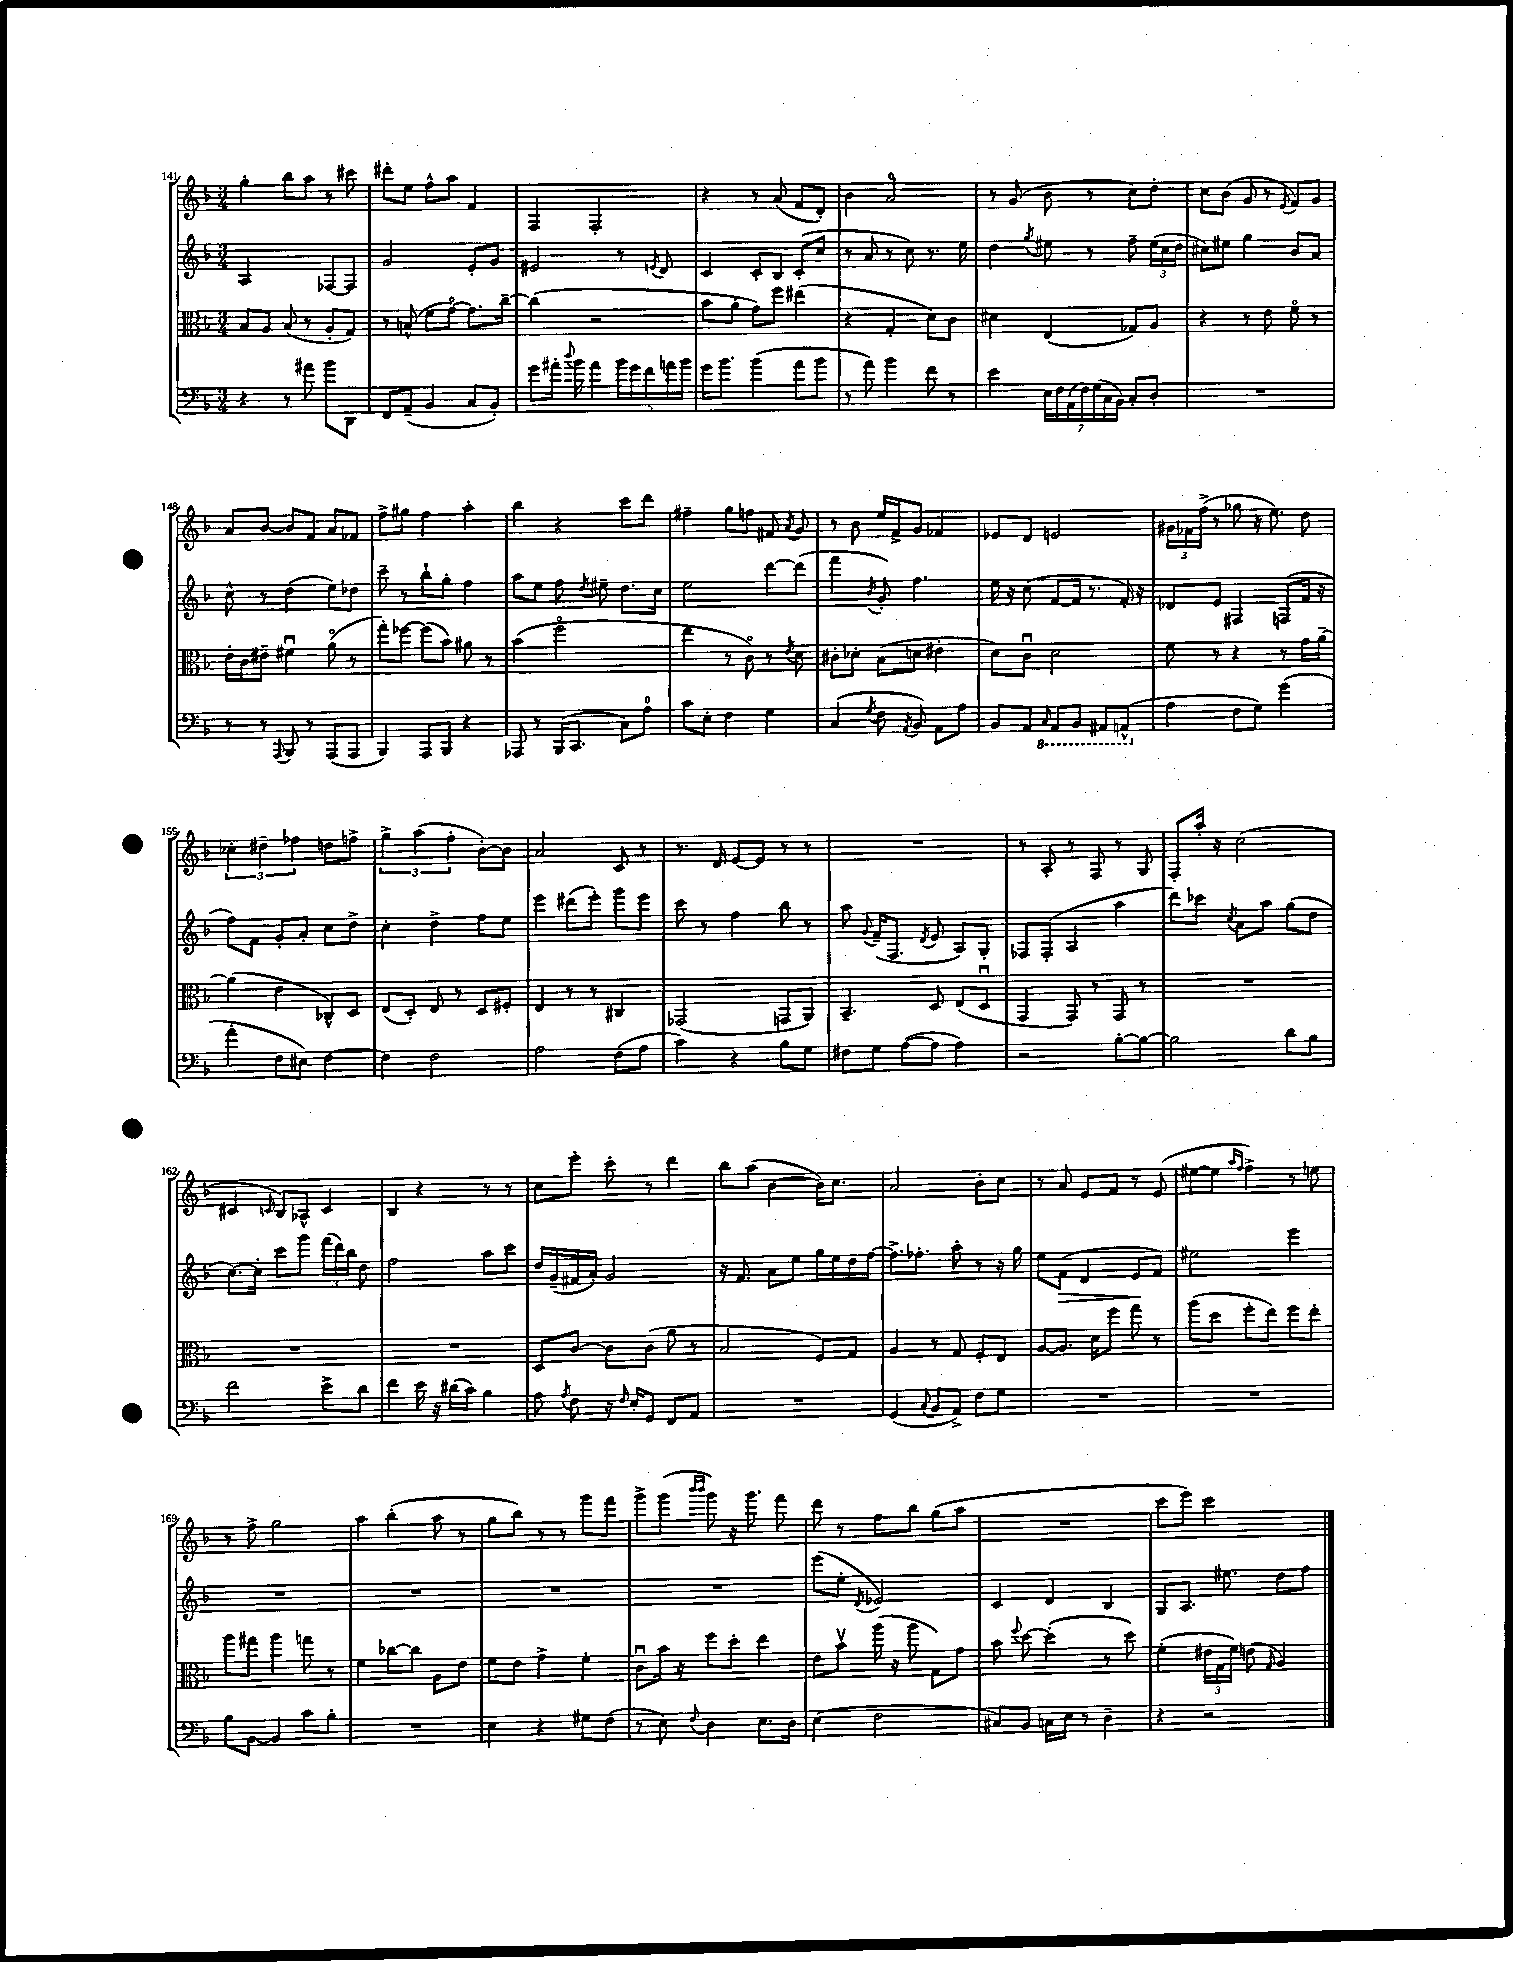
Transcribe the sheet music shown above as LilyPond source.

<<
\new StaffGroup <<
\new Staff = "s0" {
    \clef treble \key f \major \numericTimeSignature \time 3/4
    \autoBeamOff g''4-. bes''8[ a''8] r8 cis'''8 |
    dis'''8[-. e''8] f''8[-^ a''8] f'4 |
    f4 f2-. |
    r4 r8 a'8( f'8[ d'8]-.) |
    bes'4 a'2-0 |
    r8 g'8( bes'8 r8 c''8[) d''8]-. |
    c''8[ bes'8]( g'8 r8 \acciaccatura { e'8 } f'8[) g'8] |
    a'8[ bes'8]~ bes'8[ f'8] a'8[ fes'8] |
    f''8[-> gis''8] f''4 a''4-. |
    bes''4 r4 c'''8[ d'''8] |
    fis''4-- g''8[ f''8] fis'8 \acciaccatura { a'8 } g'8 |
    r8 bes'8 e''16[ f'16-> g'8] fes'4 |
    ees'8[ d'8] e'2 |
    \tuplet 3/2 { gis'16[ fes'16 f''16]->( } r8 ges''8 r16 e''8.) d''8 |
    \tuplet 3/2 { ces''4-. dis''4-- fes''4 } d''8[ f''8]-> |
    \tuplet 3/2 { g''4-> a''4( f''4-. } bes'8[~-.) bes'8] |
    a'2 c'8 r8 |
    r8. d'16 e'8[~ e'8] r8 r8 |
    R2. |
    r8 a8-. r8 f8 r8 g8 |
    f8[-. a''16]-. r16 c''2( |
    cis'4 \grace { c'16 } bes8[) aes8]-^ c'4 |
    bes4 r4 r8 r8 |
    c''8[ e'''8]-. c'''8-. r8 d'''4 |
    bes''8[ a''8]( bes'4~ bes'16[) c''8.] |
    a'2 bes'8[-. c''8] |
    r8 a'8 e'8[ f'8] r8 e'8( |
    eis''8[~ eis''8] \grace { a''16[ f''16] } f''4->) r8 e''8 |
    r8 f''8-> g''2 |
    a''4 bes''4-.( a''8 r8 |
    g''8[ bes''8]) r8 r8 g'''8[ f'''8] |
    g'''8[-> g'''8]( \grace { bes'''16[ bes'''16] } g'''8) r16 g'''8. f'''8 |
    d'''8 r8 f''8[ bes''8] g''8[( a''8] |
    R2. |
    c'''8[ e'''8]) c'''2 \bar "|." |
}
\new Staff = "s1" {
    \clef treble \key f \major \numericTimeSignature \time 3/4
    \autoBeamOff a2 fes8[~ fes8] |
    g'2 e'8[-. g'8] |
    eis'2 r8 \acciaccatura { e'8 } d'8 |
    c'4 c'8[-. bes8] c'8[-.( c''8] |
    r8 a'8 r8 c''8) r8. e''16 |
    d''4 \acciaccatura { g''8 } eis''8 r8 f''8-- \tuplet 3/2 { eis''16[( c''16 d''16] } |
    cis''8[) eis''8] g''4 bes'8[ a'8] |
    c''8-^ r8 d''4( e''8[) des''8] |
    c'''8-- r8 bes''8[-! g''8]-. f''4 |
    a''8[ e''8] f''8 \acciaccatura { d''8 } eis''8-- d''8.[ c''16] |
    e''2 d'''8[~ d'''8]( |
    f'''4 \acciaccatura { bes'8 } g'8-.) f''4. |
    e''16 r16 c''8( f'8[~ f'16] r8. f'16-.) r16 |
    des'8[ e'8] fis4 f8[( f'16] r16 |
    f''8[) f'8] g'8[-. a'8]-. c''8[ d''8]-> |
    c''4-. d''4-> f''8[ e''8] |
    e'''4 dis'''8[( e'''8]-.) g'''8[ e'''8] |
    c'''8 r8 f''4 bes''8 r8 |
    a''8 \appoggiatura { g'8 } f'16[--( f8.] \acciaccatura { d'8 } e'8 a8[) g8]-. |
    fes8[ fes8]-.( a4 a''4 |
    d'''8[) ces'''8] \acciaccatura { c''8 } a'8[ a''8] g''8[( d''8] |
    c''8.[~) c''16]-. c'''8[ g'''8] \tuplet 3/2 { f'''16[( d'''16) bes''16] } d''8 |
    f''2 a''8[ c'''8] |
    d''16[ g'16--( fis'16 a'16]-.) g'2 |
    r16 f'8. a'8[ e''8] g''16[ e''16 d''16 f''16]~ |
    f''8.[-> fes''8.]-. a''8-. r8 r16 g''16 |
    e''8[ f'8]\>( d'4 e'8[\! f'8]) |
    eis''2 e'''4 |
    R2. |
    R2. |
    R2. |
    R2. |
    e'''8[( e''8]-. \acciaccatura { d'8 } ees'2) |
    c'4 d'4 bes4 |
    g8[ a8.] eis''8. d''8[ f''8] \bar "|." |
}
\new Staff = "s2" {
    \clef alto \key f \major \numericTimeSignature \time 3/4
    \autoBeamOff bes8[ a8] bes8( r8 a8[-. g8]) |
    r8 b8-^( f'8[ g'8]~\flageolet) g'8.[ c''16]~-- |
    c''4( r2 |
    bes'8[ a'8]-. g'8[) f''8] eis''4( |
    r4 g4-. d'8[) c'8] |
    dis'4 e4( ges8[) a8] |
    r4 r8 e'8 f'8\flageolet r8 |
    e'16[-. c'16 eis'8]-- fis'4\downbow a'8\flageolet( r8 |
    g''8[-.) fes''8]~ fes''8[( bes'8]) ais'8 r8 |
    bes'4( f''2\flageolet |
    e''4 r8 c'8\flageolet) r8 \acciaccatura { e'8 } d'8 |
    cis'8[-. des'8]-. bes8[( d'8] eis'4-. |
    d'8[) c'8]\downbow d'2 |
    f'8 r8 r4 r8 g'16[ a'16]~-- |
    a'4( e'4 ces8[-^) d8] |
    e8[( d8]-.) e8 r8 d8[ fis8]-. |
    e4 r8 r8 cis4 |
    ges,2( g,8[ a,8]) |
    bes,4.-- d8 e8[( d8]\downbow |
    g,4 g,8) r8 g,8 r8 |
    R2. |
    R2. |
    R2. |
    d8[ c'8]~ c'8[ c'8]( a'8 r8 |
    bes2 f8[) g8] |
    a4 r8 g8 f8[-. e8] |
    a8[~ a8.] d'16[ f''8] g''8 r8 |
    a''8[( d''8] f''8[-. e''8]) f''8[ e''8]-. |
    a''8[ gis''8] a''4 g''8 r8 |
    f'4 ces''8[~ ces''8] a8[ e'8] |
    f'8[ e'8] g'4-> f'4-. |
    c'8[\downbow bes'16] r16 f''8[ d''8]-. e''4 |
    e'8[ bes'8]\upbow a''16( r16 a''8 g8[) g'8] |
    bes'8 \appoggiatura { f''8 } d''8~ d''4-.( r8 d''8) |
    f'4-.( \tuplet 3/2 { eis'16[ g16 f'16]) } e'8( \grace { g16 } a4) \bar "|." |
}
\new Staff = "s3" {
    \clef bass \key f \major \numericTimeSignature \time 3/4
    \autoBeamOff r4 r8 ais'8 bes'8[ d,8] |
    f,8[ a,8]--( bes,4 c8[ bes,8]-.) |
    g'8[ ais'16]-. \appoggiatura { d''8 } bes'16 ais'4 \tuplet 5/4 { bes'16[ g'16 f'16 a'16 bes'16] } |
    g'16[ bes'8.] bes'4( a'8[ bes'8] |
    r8 a'8) bes'4 f'8 r8 |
    e'4 \tuplet 7/4 { e16[ f16 a,16( f16) g16( c16 bes,16]) } c8[-. d8]-. |
    R2. |
    r8 r8 \appoggiatura { a,,8 } bes,,8 r8 a,,8[( a,,8] |
    bes,,4) a,,8[ bes,,8] r4 |
    aes,,8 r8 bes,,16[( c,8.] c8[) a8]-0 |
    c'8[ e8]-. f4 g4 |
    c4( \acciaccatura { g8 } f8 \acciaccatura { a,8 } bes,8) a,8[ a8] |
    bes,8[ a,8] \ottava #-1 \grace { c,16 } a,,8[ bes,,8] ais,,8[ a,,8]-^( \ottava #0 |
    a4 f8[ g8]) g'4( |
    a'4-. f8[ eis8]) f4~ |
    f4 f2 |
    a2 f8[( a8] |
    c'4) r4 bes8[ g8] |
    fis8[ g8] a8[~( a8] a4) |
    r2 bes8[~-. bes8]~ |
    bes2 d'8[ bes8] |
    f'2 e'8[-> d'8] |
    f'4 e'16 r16 dis'16[( c'16]) bes4 |
    a8 \acciaccatura { a8 } f8 r16 \grace { f16 } e16[-. g,8] f,8[ a,8] |
    R2. |
    g,4( \appoggiatura { c8 } bes,8[ a,8]->) f8[ g8] |
    R2. |
    R2. |
    bes8[ bes,8]~ bes,4 c'8[ bes8]-. |
    R2. |
    e4 r4 gis8[ f8]( |
    r8 e8) \appoggiatura { f8 } d4 e8.[ d16] |
    e4( f2 |
    cis8[) bes,8] c16[ e16] r8 d4-- |
    r4 r2 \bar "|." |
}
>>
>>
\layout { \context { \Score currentBarNumber = #141 } }
